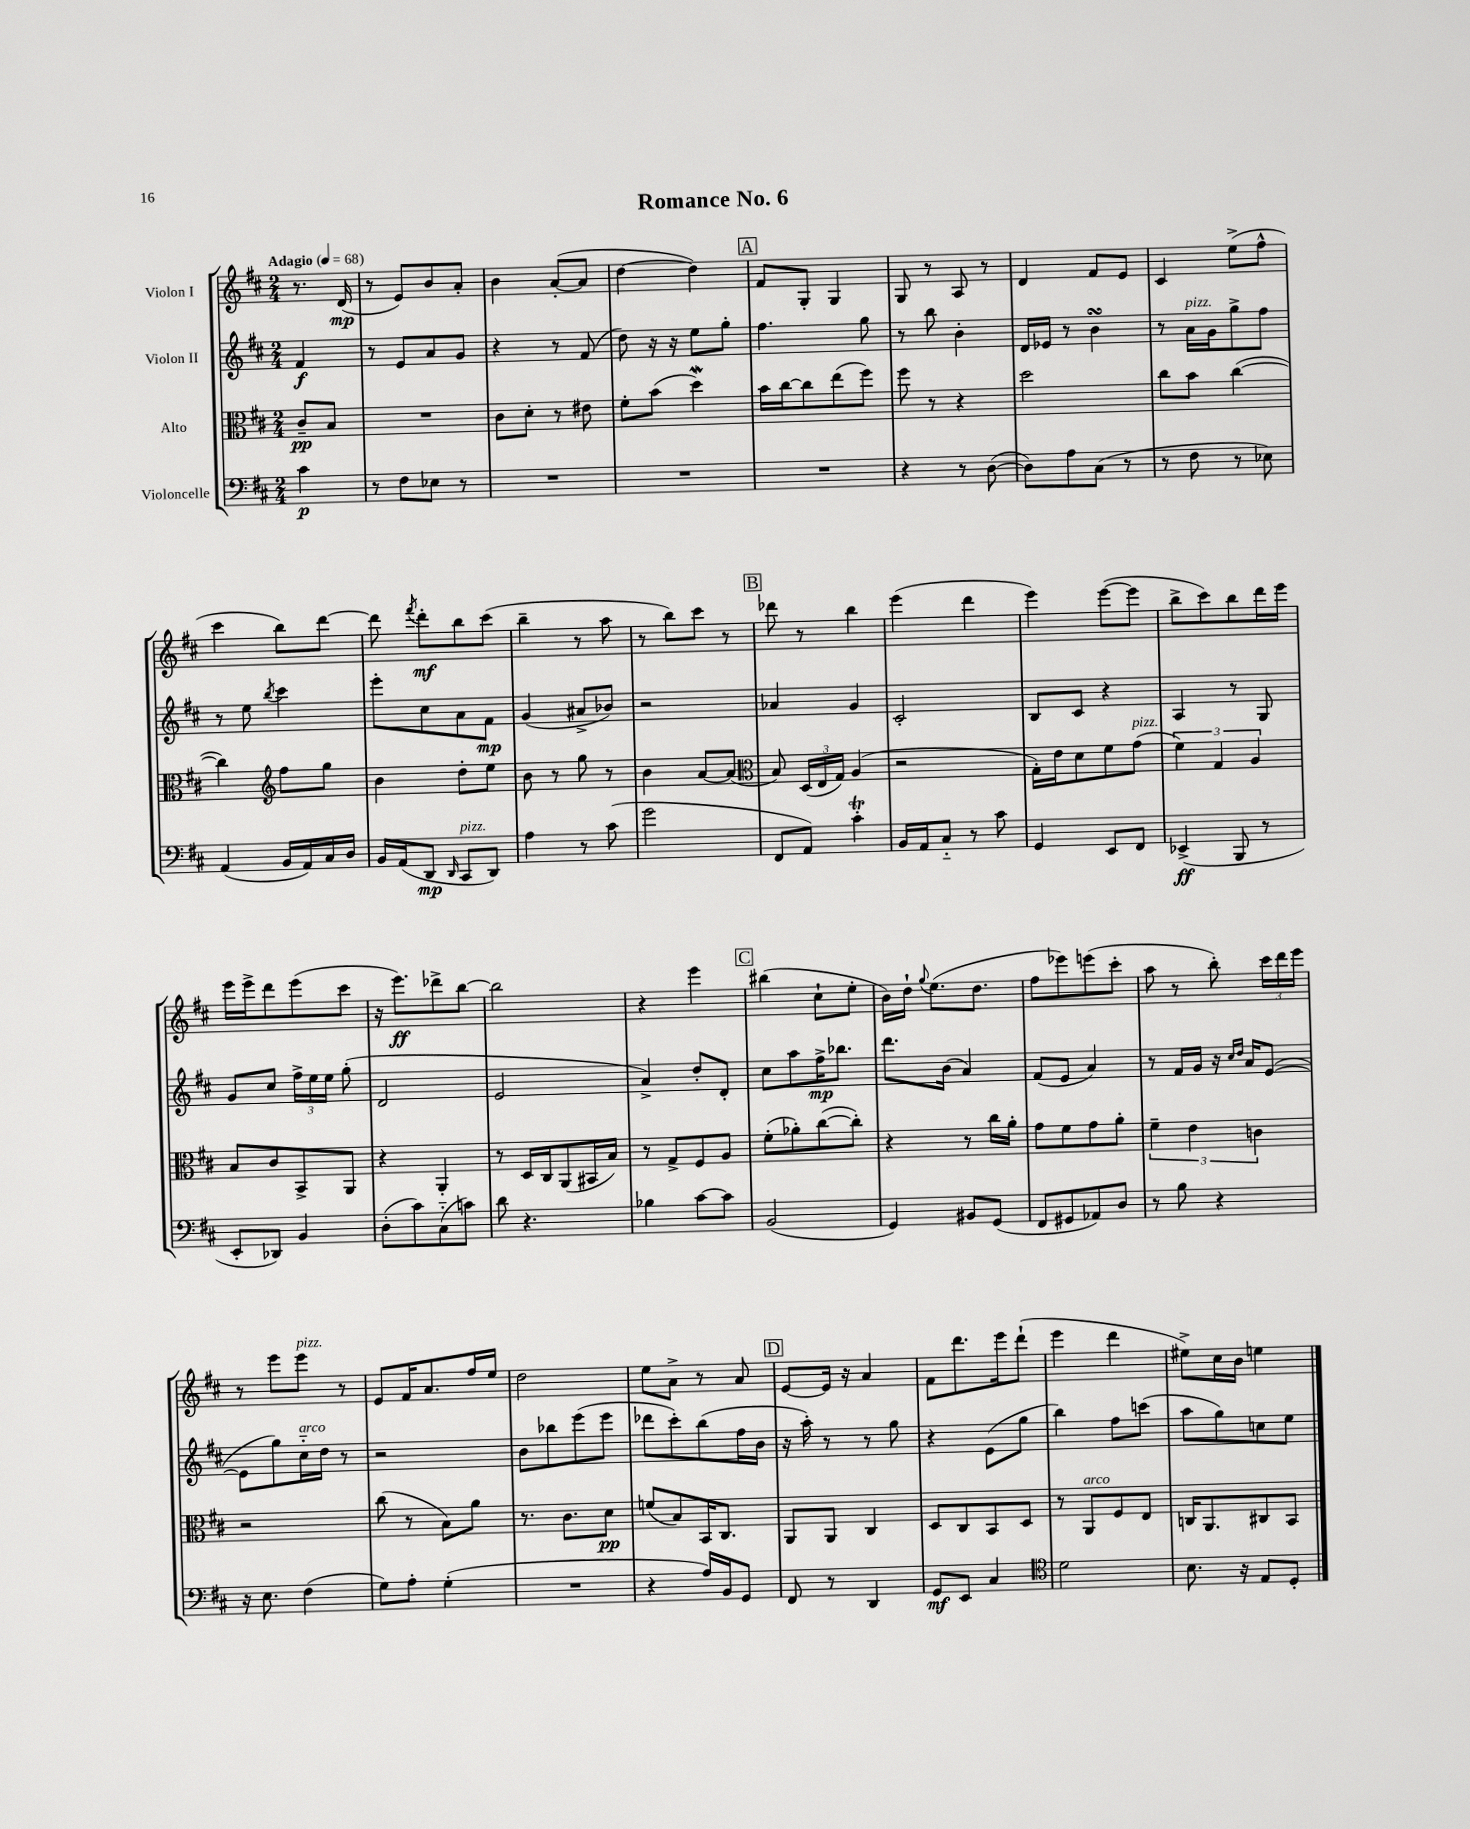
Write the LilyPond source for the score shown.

\header { title = "Romance No. 6" }
<<
\new StaffGroup <<
\new Staff = "s0" \with { instrumentName = "Violon I" } {
    \clef treble \key d \major \numericTimeSignature \time 2/4 \partial 4 \tempo "Adagio" 4 = 68
    \autoBeamOff r8. d'16\mp( |
    r8 e'8[) b'8 a'8]-. |
    b'4 a'8[~-.( a'8] |
    d''4~ d''4) |
    \mark \markup { \box "A" } fis'8[ g8]-. g4 |
    g8 r8 a8 r8 |
    d'4 fis'8[ e'8] |
    cis'4 e''8[->( fis''8]-^ |
    cis'''4 b''8[) d'''8]~ |
    d'''8 \acciaccatura { fis'''8 } d'''8[-.\mf b''8 cis'''8]( |
    b''4-- r8 a''8 |
    r8 b''8[) cis'''8] r8 |
    \mark \markup { \box "B" } des'''8 r8 b''4 |
    e'''4( d'''4 |
    e'''4) e'''8[~( e'''8] |
    b''8[-> cis'''8) b''8 d'''16 e'''16] |
    e'''16[ e'''16-> d'''8 e'''8( cis'''8] |
    r16 e'''8.[\ff) des'''8-> b''8]~ |
    b''2 |
    r4 e'''4 |
    \mark \markup { \box "C" } bis''4( cis''8[-! e''8]-. |
    b'16[) d''16]-! \appoggiatura { g''8 } e''8.[( d''8.] |
    fis''8[ ees'''8) e'''8( cis'''8]-. |
    a''8 r8 b''8-.) \tuplet 3/2 { cis'''16[ d'''16 e'''16] } |
    r8 e'''8[ e'''8]^\markup { \italic "pizz." } r8 |
    e'8[ fis'16 a'8. fis''16 e''16] |
    d''2 |
    e''8[ a'8]-> r8 a'8 |
    \mark \markup { \box "D" } e'8[~ e'16] r16 a'4 |
    fis'8[ d'''8. e'''16 d'''8]-!( |
    e'''4 d'''4 |
    eis''8[->) cis''16 b'16] e''4 \bar "|." |
}
\new Staff = "s1" \with { instrumentName = "Violon II" } {
    \clef treble \key d \major \numericTimeSignature \time 2/4 \partial 4
    \autoBeamOff fis'4\f |
    r8 e'8[ a'8 g'8] |
    r4 r8 fis'8( |
    d''8) r16 r16 e''8[ g''8]-. |
    \mark \markup { \box "A" } fis''4. g''8 |
    r8 b''8 b'4-. |
    d'16[ ees'16] r8 b'4\turn |
    r8 a'16[^\markup { \italic "pizz." } g'16 g''8-> fis''8] |
    r8 e''8 \acciaccatura { b''8 } cis'''4 |
    e'''8[-. cis''8 a'8 fis'8]\mp |
    g'4( ais'8[-> bes'8]) |
    r2 |
    \mark \markup { \box "B" } aes'4 g'4 |
    cis'2-. |
    b8[ cis'8] r4 |
    a4 r8 g8 |
    g'8[ cis''8] \tuplet 3/2 { fis''16[-> e''16 e''16] } g''8-.( |
    d'2 |
    e'2 |
    a'4->) d''8[-. d'8]-. |
    \mark \markup { \box "C" } cis''8[ a''8 fis''16->\mp bes''8.] |
    d'''8.[ b'16]( a'4) |
    fis'8[( e'8] a'4) |
    r8 fis'16[ g'16] r16 \grace { cis''16[ d''16] } a'16[ e'8]~( |
    e'8[ g''8) cis''16-_^\markup { \italic "arco" } d''16] r8 |
    r2 |
    b'8[ bes''8 e'''8( e'''8] |
    des'''8[ cis'''8-.) b''8( fis''16 b'16] |
    \mark \markup { \box "D" } r16 a''16-.) r8 r8 g''8 |
    r4 e'8[( g''8] |
    b''4) fis''8[ c'''8]( |
    a''8[ g''8) c''8 e''8] \bar "|." |
}
\new Staff = "s2" \with { instrumentName = "Alto" } {
    \clef alto \key d \major \numericTimeSignature \time 2/4 \partial 4
    \autoBeamOff cis'8[--\pp b8] |
    R2 |
    cis'8[ d'8]-. r8 eis'8 |
    fis'8[-. b'8]( d''4\mordent) |
    \mark \markup { \box "A" } b'16[ cis''16~ cis''8 e''8( fis''8]) |
    fis''8 r8 r4 |
    d''2 |
    cis''8[ b'8] cis''4~( |
    cis''4) \clef treble fis''8[ g''8] |
    b'4 d''8[-. e''8] |
    b'8 r8 g''8 r8 |
    b'4 a'8[~ a'8]( |
    \mark \markup { \box "B" } \clef alto b8) \tuplet 3/2 { d16[( e16 g16]) } a4( |
    r2 |
    g16[-.) e'16 d'8 fis'8 g'8]^\markup { \italic "pizz." }( |
    \tuplet 3/2 { fis'4) g4 a4 } |
    b8[ cis'8 b,8-> a,8] |
    r4 a,4-. |
    r8 d16[ cis16 a,8( bis,16 b16]) |
    r8 g8[-> fis8 a8] |
    \mark \markup { \box "C" } fis'8[-.( aes'8-.) cis''8~( cis''8]-.) |
    r4 r8 cis''16[ a'16]-. |
    g'8[ fis'8 g'8 a'8]-. |
    \tuplet 3/2 { fis'4-- e'4 c'4 } |
    r2 |
    cis''8( r8 b8[) a'8] |
    r8. cis'8.[ d'8]\pp |
    f'8[( b8) b,16 cis8.] |
    \mark \markup { \box "D" } a,8[ a,8] cis4 |
    d8[ cis8 b,8 d8] |
    r8 a,8[^\markup { \italic "arco" } fis8 e8] |
    c16[ a,8. cis8 b,8] \bar "|." |
}
\new Staff = "s3" \with { instrumentName = "Violoncelle" } {
    \clef bass \key d \major \numericTimeSignature \time 2/4 \partial 4
    \autoBeamOff cis'4\p |
    r8 fis8[ ees8] r8 |
    R2 |
    R2 |
    \mark \markup { \box "A" } R2 |
    r4 r8 d8~( |
    d8[) a8 cis8]( r8 |
    r8 fis8 r8 ees8) |
    a,4( b,16[ a,16) cis16 d16] |
    b,16[ a,16( d,8]\mp \grace { d,16 } cis,8[^\markup { \italic "pizz." } d,8]) |
    a4 r8 cis'8( |
    g'2 |
    \mark \markup { \box "B" } fis,8[ a,8]) cis'4-.\trill |
    b,16[ a,16 cis8]-_ r8 cis'8 |
    g,4 e,8[ fis,8] |
    ees,4->\ff( b,,8 r8 |
    e,8[-. des,8]) b,4 |
    d8[-.( cis'8) cis8-_( c'8]) |
    d'8 r4. |
    bes4 cis'8[~ cis'8] |
    \mark \markup { \box "C" } b,2( |
    g,4) bis,8[ g,8]( |
    fis,8[ gis,8 aes,8) d8] |
    r8 b8 r4 |
    r16 e8. fis4( |
    g8[) a8]-. g4-.( |
    R2 |
    r4 a16[) b,16 g,8] |
    \mark \markup { \box "D" } fis,8 r8 d,4 |
    g,8[\mf e,8] cis4 |
    \clef tenor d'2 |
    b8. r16 e8[ d8]-. \bar "|." |
}
>>
>>
\layout { \context { \Score \remove "Bar_number_engraver" } }
